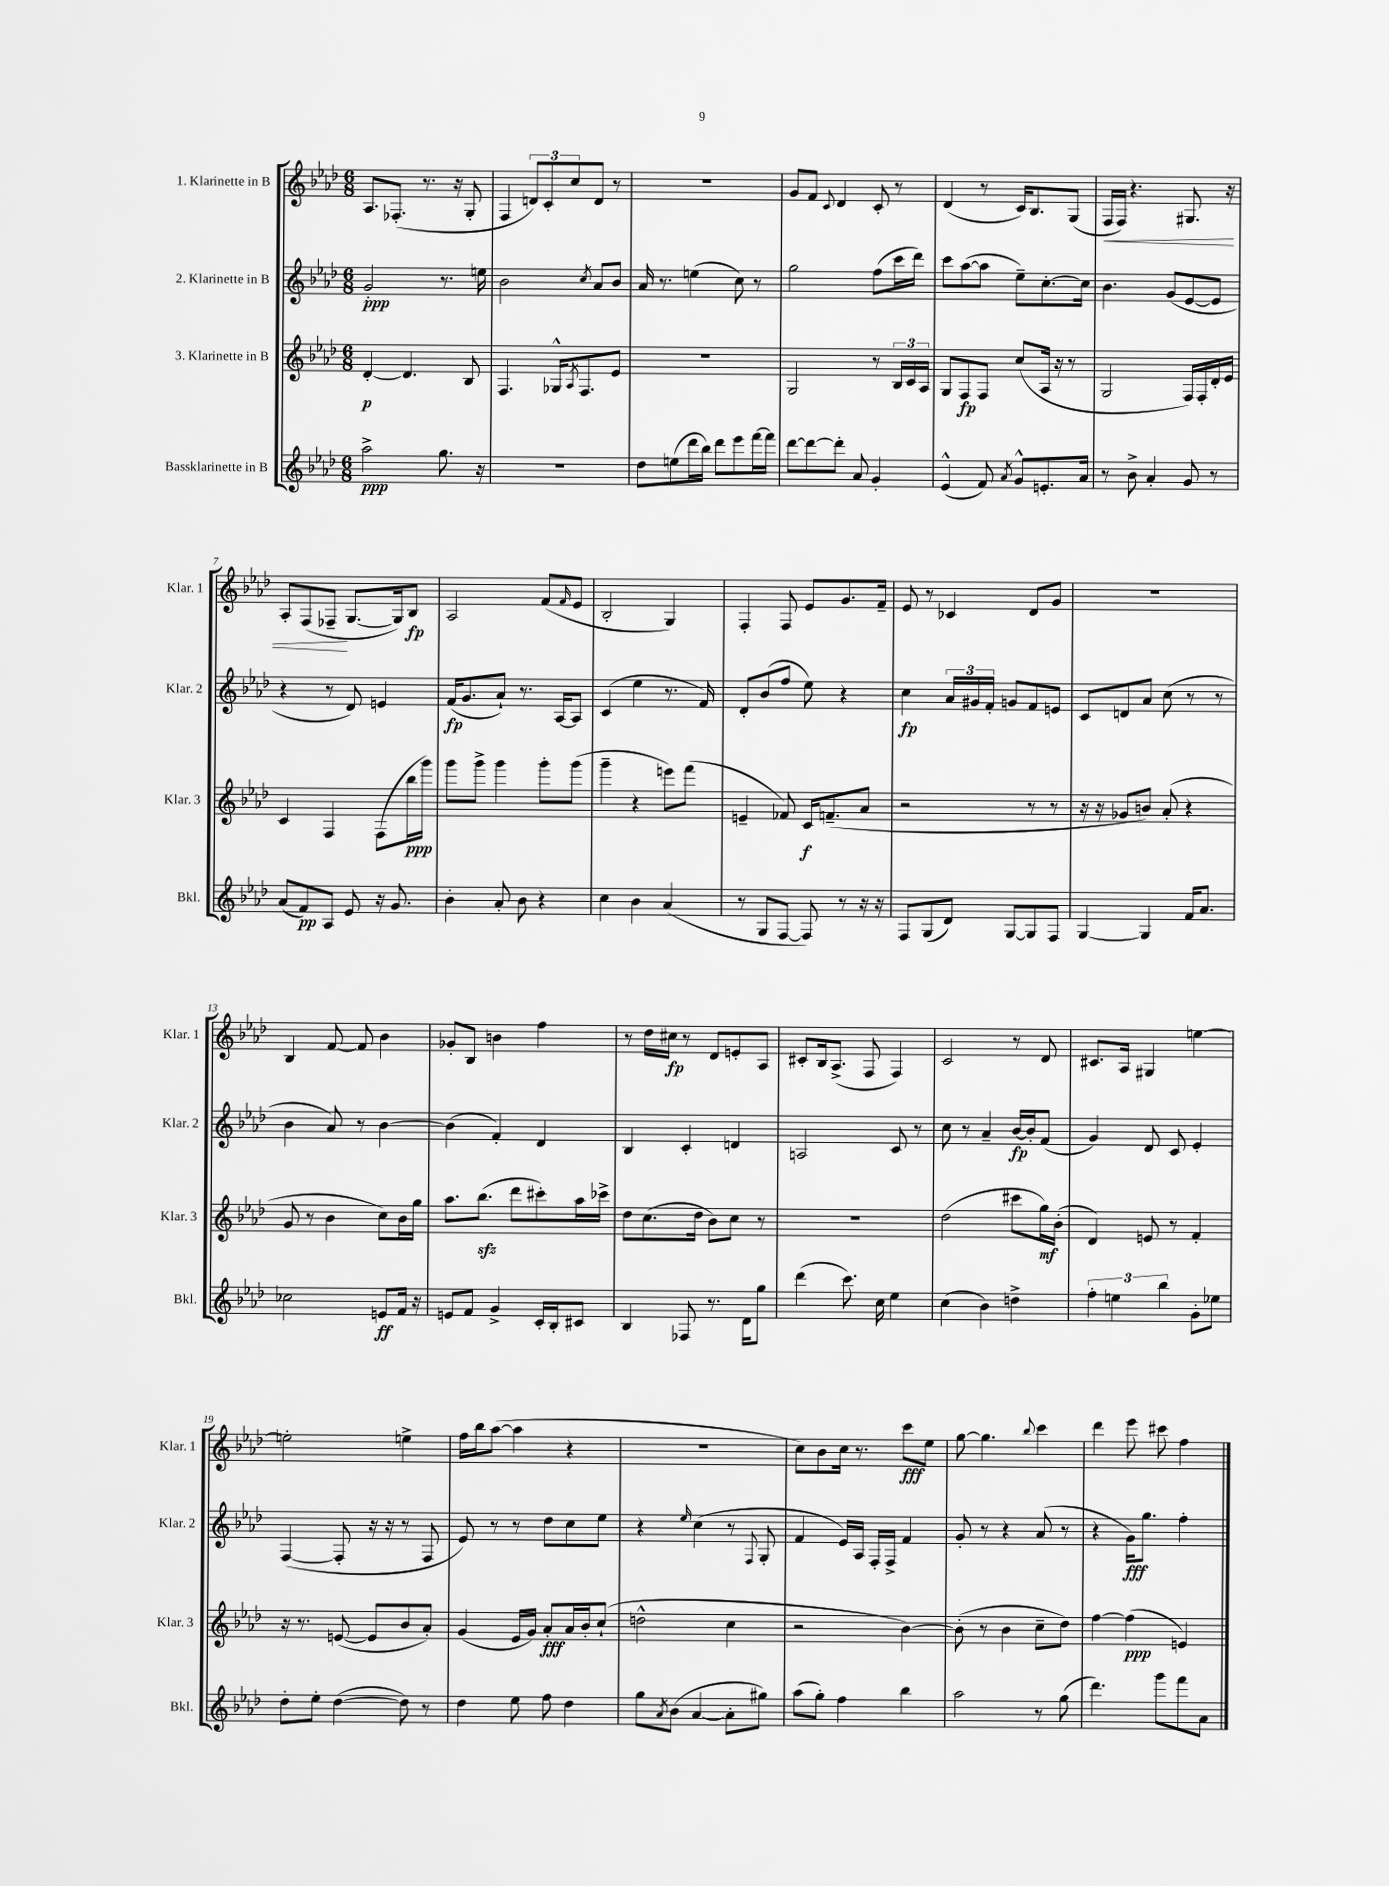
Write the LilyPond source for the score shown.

<<
\new StaffGroup <<
\new Staff = "s0" \with { instrumentName = "1. Klarinette in B" shortInstrumentName = "Klar. 1" } {
    \clef treble \key aes \major \numericTimeSignature \time 6/8
    aes8. fes8.-.( r8. r16 g8-. |
    f4 \tuplet 3/2 { d'8) c'8-. c''8 } d'8 r8 |
    R2. |
    g'8 f'8 \appoggiatura { c'8 } des'4 c'8-. r8 |
    des'4( r8 c'16) bes8. g8( |
    f16\< f16) r4. gis8. r16 |
    aes8-. f8( fes8--\! g8.~ g16) bes8\fp |
    aes2 f'8( \grace { f'16 } ees'8 |
    bes2-. g4) |
    f4-. f8 ees'8 g'8. f'16-- |
    ees'8 r8 ces'4 des'8 g'8 |
    R2. |
    bes4 f'8~ f'8 bes'4 |
    ges'8-. bes8 b'4 f''4 |
    r8 des''16 cis''16\fp r8 des'8 e'8-. aes8 |
    cis'8-. bes16 aes8.->( f8 f4) |
    c'2 r8 des'8 |
    cis'8. aes16 gis4 e''4~ |
    e''2-. e''4-> |
    f''16 bes''16 aes''8~( aes''4 r4 |
    R2. |
    c''8) bes'8 c''16 r8. c'''8\fff ees''8 |
    g''8~ g''4. \appoggiatura { bes''8 } c'''4 |
    des'''4 ees'''8 cis'''8 f''4 \bar "|." |
}
\new Staff = "s1" \with { instrumentName = "2. Klarinette in B" shortInstrumentName = "Klar. 2" } {
    \clef treble \key aes \major \numericTimeSignature \time 6/8
    g'2-.\ppp r8. e''16 |
    bes'2 \acciaccatura { c''8 } aes'8 bes'8 |
    aes'16 r8. e''4( c''8) r8 |
    g''2 f''8( c'''16 des'''16) |
    c'''8 aes''8~( aes''8 ees''8--) c''8.~-. c''16 |
    bes'4. g'8( ees'8~ ees'8 |
    r4 r8 des'8) e'4 |
    f'16\fp( g'8. aes'8-!) r8. aes16~ aes8 |
    c'4( ees''4 r8. f'16) |
    des'8-. bes'8( f''8 ees''8) r4 |
    c''4\fp \tuplet 3/2 { aes'16 gis'16 f'16-. } g'8 f'8 e'8 |
    c'8 d'8 aes'8 c''8( r8 r8 |
    bes'4 aes'8) r8 bes'4~ |
    bes'4( f'4-.) des'4 |
    bes4 c'4-. d'4 |
    a2 c'8 r8 |
    c''8 r8 aes'4-- bes'16~\fp bes'16-. f'8( |
    g'4) des'8 c'8 ees'4-. |
    f4~( f8-. r16 r16 r8 f8 |
    ees'8) r8 r8 des''8 c''8 ees''8 |
    r4 \grace { ees''16 } c''4( r8 \appoggiatura { f8 } g8-. |
    f'4 ees'16) aes16 f16-. f16-> f'4 |
    g'8-. r8 r4 aes'8( r8 |
    r4 g'16\fff) g''8. f''4-. \bar "|." |
}
\new Staff = "s2" \with { instrumentName = "3. Klarinette in B" shortInstrumentName = "Klar. 3" } {
    \clef treble \key aes \major \numericTimeSignature \time 6/8
    des'4~-.\p des'4. bes8 |
    f4. ges16-^ \acciaccatura { aes8 } f8. ees'8 |
    R2. |
    g2 r8 \tuplet 3/2 { bes16 c'16 aes16 } |
    g8 f8\fp f8 c''8( aes16 r16 r8 |
    g2 f16) f16-. des'16-. ees'16 |
    c'4 f4 f8( bes''16\ppp g'''16) |
    g'''8 g'''8-> g'''4 g'''8-. g'''8( |
    g'''4-- r4 e'''8) f'''8( |
    e'4-- fes'8) c'16\f f'8.--( aes'8 |
    r2 r8 r8 |
    r16 r16 ges'8 b'8) aes'8-.( r4 |
    g'8 r8 bes'4 c''8) bes'16 g''16 |
    aes''8. bes''8.\sfz( des'''8 cis'''8-.) aes''16 ces'''16-> |
    des''8 c''8.( des''16 bes'8) c''8 r8 |
    R2. |
    des''2( cis'''8 g''16\mf) bes'16-.( |
    des'4) e'8 r8 f'4-. |
    r16 r8. e'8~( e'8 bes'8 aes'8-.) |
    g'4( ees'16 g'16) aes'8-.\fff aes'16 bes'16-. c''8-!( |
    d''2-^ c''4 |
    r2 bes'4~) |
    bes'8-.( r8 bes'4 c''8-- des''8) |
    f''4~ f''4\ppp( e'4) \bar "|." |
}
\new Staff = "s3" \with { instrumentName = "Bassklarinette in B" shortInstrumentName = "Bkl." } {
    \clef treble \key aes \major \numericTimeSignature \time 6/8
    aes''2->\ppp g''8. r16 |
    R2. |
    des''8 e''8( des'''16 bes''16) des'''8 ees'''8 f'''16~ f'''16 |
    des'''8~ des'''8~ des'''8-. aes'8 g'4-. |
    ees'4-^( f'8) \acciaccatura { aes'8 } g'8-^ e'8.-. aes'16 |
    r8 bes'8-> aes'4-. g'8 r8 |
    aes'8( f'8\pp) aes8 ees'8 r16 g'8. |
    bes'4-. aes'8-. bes'8 r4 |
    c''4 bes'4 aes'4( |
    r8 g8 f8~ f8) r8 r16 r16 |
    f8 g8( des'8) g8~ g8 f8 |
    g4~ g4 f'16 aes'8. |
    ces''2 e'8\ff f'16 r16 |
    e'8 f'8 g'4-> c'16-. bes16-. cis'8 |
    bes4 fes8 r8. des'16 g''8 |
    des'''4( c'''8.) c''16 ees''4 |
    c''4( bes'4) d''4-> |
    \tuplet 3/2 { f''4-. e''4 bes''4 } g'8-. ees''8 |
    des''8-. ees''8-. des''4~( des''8) r8 |
    des''4 ees''8 f''8 des''4 |
    g''8 \acciaccatura { aes'8 } bes'8( aes'4~ aes'8-. gis''8) |
    aes''8( g''8-.) f''4 bes''4 |
    aes''2 r8 g''8( |
    des'''4.) g'''8 f'''8 aes'8 \bar "|." |
}
>>
>>
